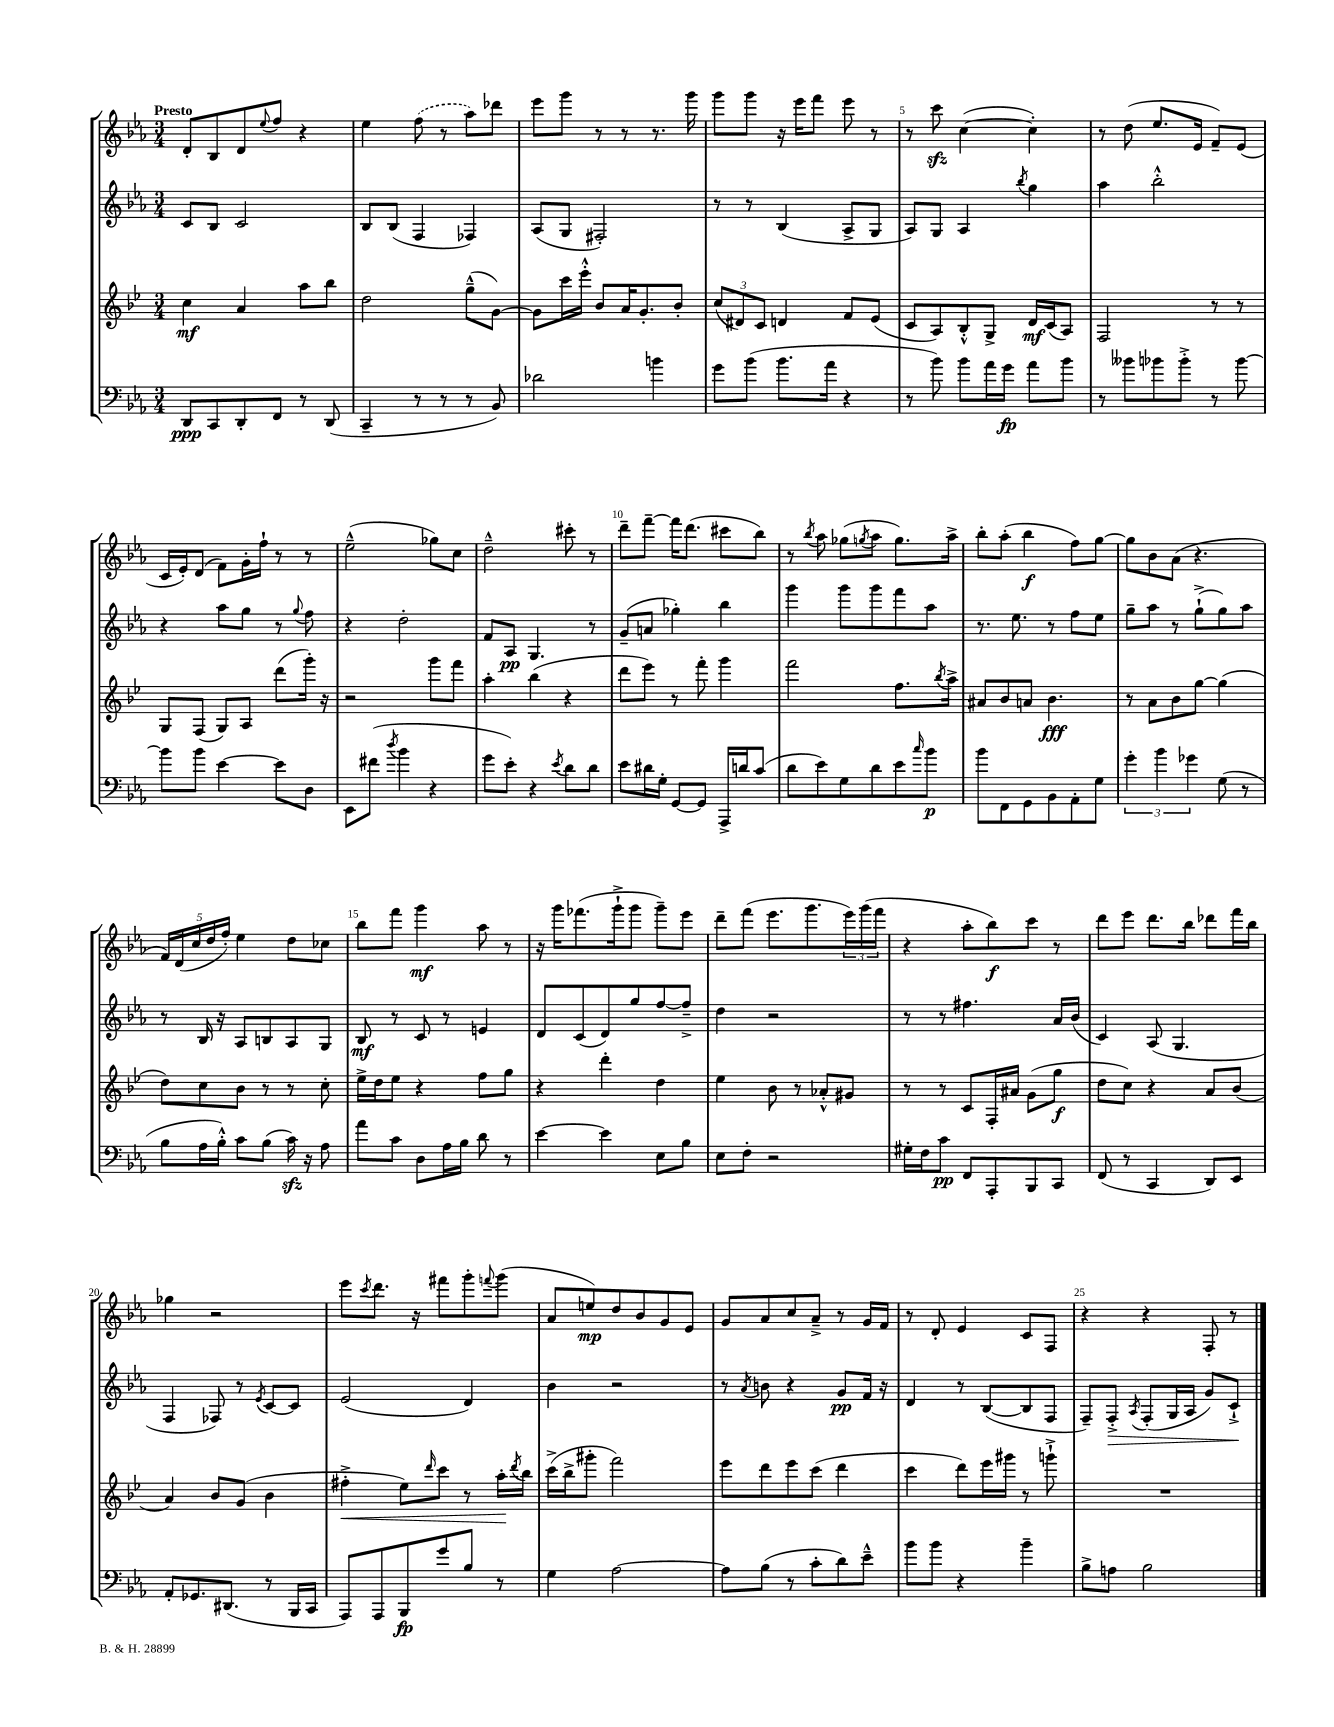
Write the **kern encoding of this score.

**kern	**kern	**kern	**kern
*staff4	*staff3	*staff2	*staff1
*clefF4	*clefG2	*clefG2	*clefG2
*k[b-e-a-]	*k[b-e-]	*k[b-e-a-]	*k[b-e-a-]
*M3/4	*M3/4	*M3/4	*M3/4
8DD	4cc	8c	8d'
8CC	.	8B-	8B-
8DD'	4a	2c	8d
.	.	.	8qqee-
8FF	.	.	8ff
8r	8aa	.	4r
(8DD	8bb-	.	.
=	=	=	=
4CC~	2dd	8B-	4ee-
.	.	(8B-	.
8r	.	4F	(8ff
8r	.	.	8r
8r	(8gg~^^	4F-)	8aa-)
8BB-)	[8g)	.	8ddd-
=	=	=	=
2d-	8g]	(8A-	8eee-
.	16ccc	8G	8ggg
.	16eee-'^^	.	.
.	8b-	2F#')	8r
.	16a	.	8r
.	8.g'	.	.
4b	.	.	8.r
.	8b-'	.	.
.	.	.	16ggg
=	=	=	=
8g	(12cc	8r	8ggg
.	12d#)	.	.
(8b-	.	8r	8ggg
.	12c	.	.
8.b-	4d	(4B-	16r
.	.	.	16eee-
.	.	.	8fff
16a-	.	.	.
4r	8f	8A-^	8eee-
.	(8e-	8G	8r
=	=	=	=
8r	8c	8A-)	8r
8b-)	8A)	8G	8ccc
8b-	8B-'^^	4A-	([4cc
16a-	8G^	.	.
16g	.	.	.
.	.	8qbb-	.
8a-	16d	4gg	4cc'])
.	(16c	.	.
8b-	8A)	.	.
=	=	=	=
8r	2F	4aa-	8r
8b--	.	.	(8dd
8b-	.	2bb-'^^	8.ee-
8b-'^	.	.	.
.	.	.	16e-
8r	8r	.	8f~)
[8b-	8r	.	(8e-
=	=	=	=
8b-]	8G	4r	16c
.	.	.	16e-')
8b-	(8F	.	(8d
[4e-	8G)	8aa-	8f)
.	8A	8gg	16g'
.	.	.	16ff`
8e-]	(8ddd	8r	8r
.	.	8qqgg	.
8D	16ggg')	8ff	8r
.	16r	.	.
=	=	=	=
8EE-	2r	4r	(2ee-~^^
(8f#	.	.	.
8qdd	.	.	.
4b-	.	2dd'	.
4r	8ggg	.	8gg-)
.	8fff	.	8cc
=	=	=	=
8g	4aa'	8f	2dd~^^
8e-')	.	8A-	.
4r	(4bb-	4.G	.
8qe-	.	.	.
8d	4r	.	8ccc#'
8d	.	8r	8r
=	=	=	=
8e-	8ddd	(8g~	8ddd~
16d#	8eee-)	8a	[8fff~
16G'	.	.	.
[8GG	8r	4gg-')	16fff]
.	.	.	(8.ddd
8GG]	8fff'	.	.
16AAA-^	4ggg	4bb-	8ccc#
16d	.	.	.
(8c	.	.	8bb-)
=	=	=	=
8d	2fff	4ggg	8r
.	.	.	8qbb-
8e-)	.	.	8aa-
8G	.	8ggg	(8gg-
.	.	.	8qgg
8d	.	8ggg	8aa-
8e-	8.ff	8fff	8.gg)
16qqcc	.	.	.
8b-	.	8aa-	.
.	8qbb-	.	.
.	16aa^	.	16aa-^
=	=	=	=
8b-	8a#	8.r	8bb-'
8FF	8b-	.	(8aa-'
.	.	8.ee-	.
8GG	8a	.	4bb-
8BB-	4.b-	8r	.
8AA-'	.	8ff	8ff)
8G	.	8ee-	[8gg
=	=	=	=
6g'	8r	8gg~	8gg]
.	8a	8aa-	8b-
6b-	.	.	.
.	8b-	8r	(8a-
6g-	.	.	.
.	[8gg	(8gg`^	4.r
(8G	(4gg]	8gg)	.
8r	.	8aa-	.
=	=	=	=
8B-	8dd)	8r	20f)
.	.	.	(20d
.	.	.	20cc
16A-	8cc	16B-	.
.	.	.	20dd
16B-'^^)	.	16r	.
.	.	.	20ff')
8c	8b-	8A-	4ee-
(8B-	8r	8B	.
16c)	8r	8A-	8dd
16r	.	.	.
8A-	8cc'	8G	8cc-
=	=	=	=
8a-	16ee-^	8B-	8bb-
.	16dd	.	.
8c	8ee-	8r	8fff
8D	4r	8c	4ggg
16A-	.	8r	.
16B-	.	.	.
8d	8ff	4e	8aa-
8r	8gg	.	8r
=	=	=	=
[4e-	4r	8d	16r
.	.	.	16ggg
.	.	(8c	(8.fff-
4e-]	4ddd'	8d)	.
.	.	.	16ggg`^
.	.	8gg	8ggg
8E-	4dd	[8ff	8ggg~)
8B-	.	8ff~^]	8eee-
=	=	=	=
8E-	4ee-	4dd	8ddd~
8F'	.	.	(8fff
2r	8b-	2r	8.eee-
.	8r	.	.
.	.	.	8.ggg
.	8a-'^^	.	.
.	8g#	.	24eee-)
.	.	.	(24ggg
.	.	.	24fff
=	=	=	=
16G#'	8r	8r	4r
16F	.	.	.
8c	8r	8r	.
8FF	8c	4.ff#	8aa-'
8AAA-'	16F'	.	8bb-)
.	16a#	.	.
8BBB-	(8g	.	8ccc
8CC	8gg	16a-	8r
.	.	(16b-	.
=	=	=	=
(8FF	8dd	4c)	8ddd
8r	8cc)	.	8eee-
4CC	4r	(8A-	8.ddd
.	.	4.G	.
.	.	.	16bb-
8DD)	8a	.	8ddd-
8EE-	(8b-	.	16fff
.	.	.	16bb-
=	=	=	=
8AA-'	4a)	4F	4gg-
8.GG-	.	.	.
.	8b-	8F-)	2r
(8.DD#	.	.	.
.	(8g	8r	.
.	.	8qe-	.
8r	4b-	[8c	.
16BBB-	.	8c]	.
16CC	.	.	.
=	=	=	=
8AAA-)	4ff#'^	(2e-	8eee-
.	.	.	8qccc
8AAA-	.	.	8.ddd
8BBB-	8ee-)	.	.
.	.	.	16r
.	16qqddd	.	.
8g	8ccc	.	8fff#
8B-	8r	4d)	8ggg'
.	.	.	8qqfff
8r	16aa'	.	(8ggg
.	8qddd	.	.
.	16bb-	.	.
=	=	=	=
4G	(16ccc^	4b-	8a-
.	16bb-^	.	.
.	8ggg#'	.	8ee)
[2A-	2fff)	2r	8dd
.	.	.	8b-
.	.	.	8g
.	.	.	8e-
=	=	=	=
8A-]	8eee-	8r	8g
.	.	8qa-	.
(8B-	8ddd	8b	8a-
8r	8eee-	4r	8cc
8c'	(8ccc	.	8a-~^
8d)	4ddd	8g	8r
8e-~^^	.	16f	16g
.	.	16r	16f
=	=	=	=
8b-	4ccc	4d	8r
8b-	.	.	8d'
4r	8ddd)	8r	4e-
.	16eee-	([8B-	.
.	16ggg#	.	.
4b-~	8r	8B-]	8c
.	8ggg`^	8F	8F
=	=	=	=
8B-^	2.r	8F~)	4r
8A	.	8F'^	.
.	.	8qA-	.
2B-	.	(8F'	4r
.	.	16G	.
.	.	16A-	.
.	.	8g)	8F'
.	.	8c`^	8r
==	==	==	==
*-	*-	*-	*-
